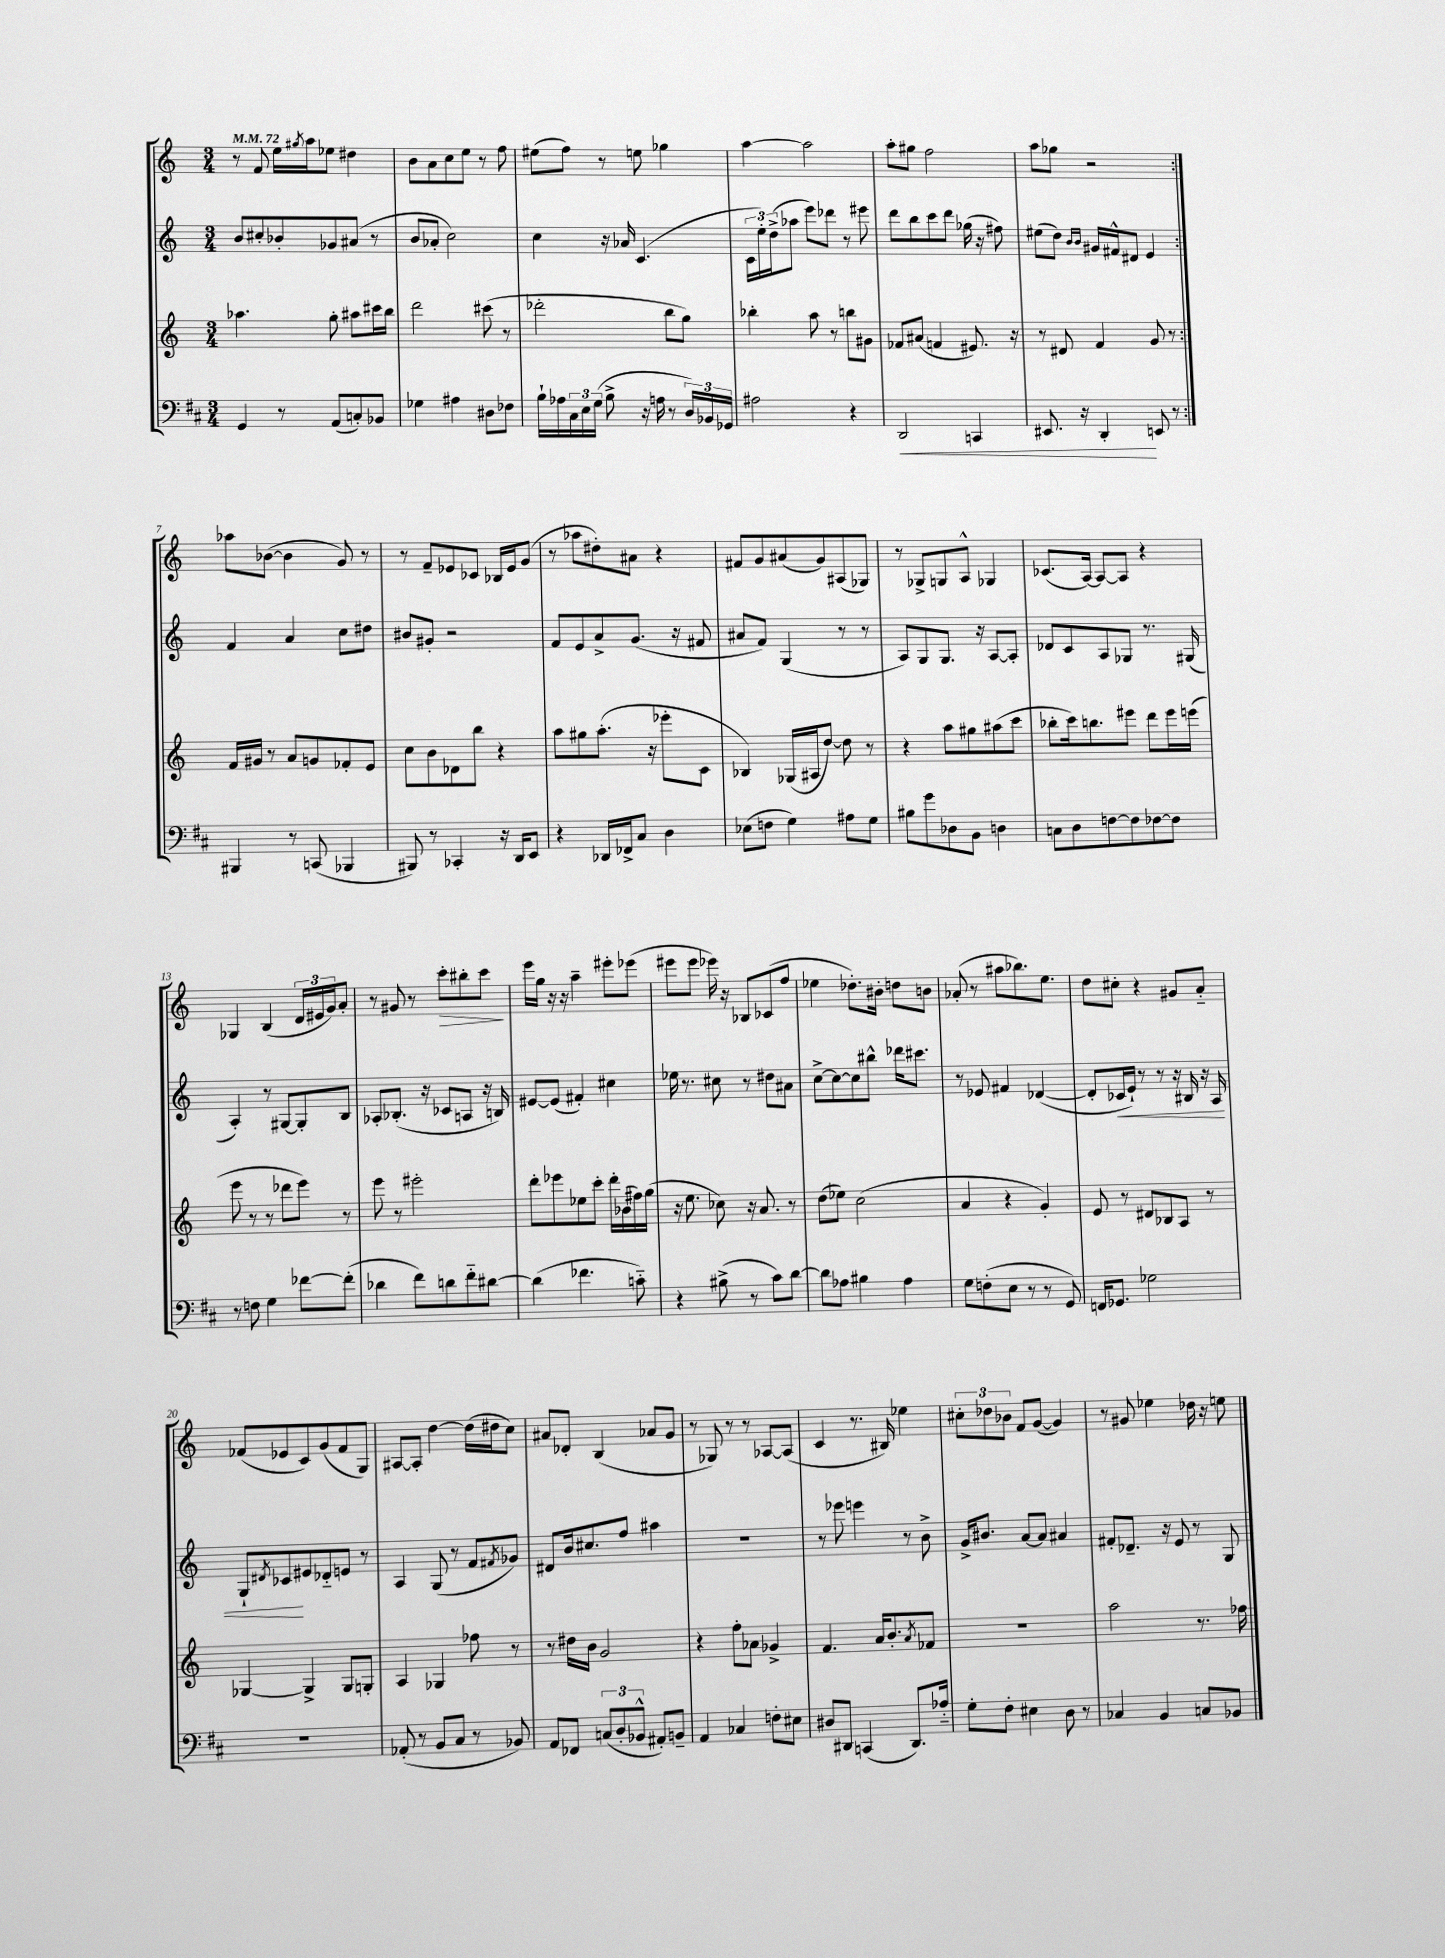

**kern	**kern	**kern	**kern
*staff4	*staff3	*staff2	*staff1
*clefF4	*clefG2	*clefG2	*clefG2
*k[f#c#]	*k[]	*k[]	*k[]
*M3/4	*M3/4	*M3/4	*M3/4
*MM72	*MM72	*MM72	*MM72
4GG/	4.aa-\	8b/L	8r
.	.	8cc#'/	8f/
8r	.	8b-'/	16ee\LL
.	.	.	8qgg#/
.	.	.	16aa\J
(8AA/L	8gg'\	8g-/	8ee-\J
8C'/)	8aa#\L	(8a#/J	4dd#\
8BB-/J	16ccc#\L	8r	.
.	16bb\JJ	.	.
=	=	=	=
4G-\	2ddd\	8b/L	8b\L
.	.	8a-'/J	8a\
4A#\	.	2cc\)	8cc\
.	.	.	8ee\J
8D#\L	(8ccc#\	.	8r
8F-\J	8r	.	8ff\
=	=	=	=
16B`\LL	2ddd-'\	4cc\	(8ee#\L
16A-\	.	.	.
24C#\	.	.	8ff\J)
24E\	.	.	.
(24G\JJ	.	.	.
8B^\	.	16r	8r
.	.	16a-/	.
16r	.	(4.c/	8ee\
16A\	.	.	.
8r	8bb\L	.	4gg-\
24D/LL)	8gg\J)	.	.
24BB-/	.	.	.
24GG-/JJ	.	.	.
=	=	=	=
2A#\	4bb-'\	24c\LL	[4aa\
.	.	24ee'\)	.
.	.	(24dd^\J	.
.	.	8aa-\J	.
.	8aa\	8eee\L)	2aa\]
.	8r	8ddd-\J	.
4r	8bb\L	8r	.
.	8g#\J	8eee#\	.
=	=	=	=
2DD/	8f-/L	8ddd\L	8aa'\L
.	(8a#/J	8bb\	8gg#\J
.	4f/	8ccc\	2ff\
.	.	8ddd\J	.
4CC/	8.e#/)	(16gg-\	.
.	.	16r	.
.	.	8ff#\)	.
.	16r	.	.
=	=	=	=
8.EE#/	8r	(8ee#\L	8aa\L
.	8d#/	8dd\J)	8gg-\J
16r	.	.	.
.	.	16qqb/LL	.
.	.	16qqb/JJ	.
4DD'/	4f/	16g#/LL	2r
.	.	16f#^^/J	.
.	.	8d#/J	.
8EE/	8g/	4e/	.
8r	8r	.	.
=:|!	=:|!	=:|!	=:|!
4BBB#/	16f/LL	4f/	8aa-\L
.	16g#/JJ	.	.
.	8r	.	([8b-\J
8r	8a/L	4a/	4b-\]
(8CC/	8g/	.	.
4BBB-/	8f-'/	8cc\L	8g/)
.	8e/J	8dd#\J	8r
=	=	=	=
8BBB#/)	8cc\L	8b#/L	8r
8r	8b\	8g#'/J	8f~/L
4CC-'/	8d-\	2r	8e-/
.	8bb\J	.	8c-/J
16r	4r	.	16B-/LL
16DD/LK	.	.	16e-/J
8EE/J	.	.	(8g/J
=	=	=	=
4r	8aa\L	8f/L	8r
.	8gg#\	8e/	8aa-\L
16DD-/LL	(8.aa'\J	8a^/	8dd#'\)
16FF-^/J	.	.	.
8C#/J	.	(8.g/J	8a#\J
.	16r	.	.
4D\	8eee-'\L	.	4r
.	.	16r	.
.	8c\J	8f#/	.
=	=	=	=
(8E-\L	4B-/)	8a#/L	8f#/L
8F\J	.	8f/J)	8g/
4G\)	(16G-/LL	(4G/	(8a#/
.	16A#/J	.	.
.	[8dd/J)	.	8g/)
8A#\L	8dd\]	8r	(8A#/
8G\J	8r	8r	8G-/J)
=	=	=	=
8B#\L	4r	8A/L)	8r
8g\	.	8G/	8G-^/L
8D-\	8aa\L	8.G/J	8G/
8BB\J	8gg#\	.	8A^^/J
.	.	16r	.
4D\	(8aa#\	[8A/L	4G-/
.	8ccc\J	8A'/]J	.
=	=	=	=
8C\L	8bb-'\L	8d-/L	(8.c-/L
8D\	16ccc\k)	8c/	.
.	8.bb\	.	[16A/Jk)
[8F\	.	8A/	8A/_L
8F\]	8eee#\J	8G-/J	8A/]J
[8F-\	8ddd\L	8.r	4r
8F-\]J	16eee#\L	.	.
.	(16eee\JJ	(16G#/	.
=	=	=	=
8r	8eee\	4A'/)	4G-/
8F\	8r	.	.
4G\	8r	8r	(4B/
.	8ddd-\L	[8G#/L	.
[8f-\L	8eee\J)	8G#'/]	24d/LL
.	.	.	24e#/
.	.	.	24g/J)
(8f-'\]J	8r	8B/J	8a'/J
=	=	=	=
4d-\	8eee\	8A-'/L	8r
.	8r	(8.B-'/J	8g#/
8f#\L)	2eee#'\	.	8r
.	.	16r	.
8d\	.	8c-/L	8ccc'\L
8f#'~\	.	8A/J	8bb#'\
[8d#\J	.	16r	8ccc\J
.	.	16B/)	.
=	=	=	=
(4d#\]	8ddd'\L	[8e#/L	16eee\LL
.	.	.	16gg\JJ
.	8eee-\	(8e#/]J	16r
.	.	.	16r
4.f-\	8ee-\	4f#'/)	4aa~\
.	8ccc'\J	.	.
.	16ddd'\LL	4cc#\	8eee#'\L
.	(16b-\	.	.
8c'~\)	16ff#\)	.	(8eee-\J
.	(16gg\JJ	.	.
=	=	=	=
4r	16r	16ee-\	8eee#\L
.	8.ee\	8.r	.
.	.	.	8eee#\J
(8B#^\	8cc-\)	8cc#\	16eee-\)
.	.	.	16r
8r	16r	8r	8B-/L
.	8.a/	.	.
8c#\L)	.	8dd#\L	(8c-/
[8d\J	8r	8a#\J	8ff/J
=	=	=	=
8d\]L	(8dd\L	[8cc^\L	4ee-\
8A-\J	8ee-\J)	8cc\_	.
4B#\	(2cc\	8cc\]	8.dd-'\L)
.	.	8bb#^^\J	.
.	.	.	16b#'\Jk
4A-\	.	16ddd-\LK	8dd\L
.	.	8.ccc#\J	.
.	.	.	8b\J
=	=	=	=
8G\L	4a/	8r	(8a-'/
(8F'\	.	8e-/	8r
8E\J	4r	4f#/	8aa#\L
8r	.	.	8.bb-\)
8r	4g'/)	([4d-/	.
.	.	.	8.ee\J
8GG/)	.	.	.
=	=	=	=
16FF/LK	8e/	8d-'/]L	8dd\L
8.GG-/J	.	.	.
.	8r	16c-/L	8cc#'\J
.	.	16e`/JJ)	.
2G-\	8d#/L	8r	4r
.	8B-/	8r	.
.	8A/J	16r	8g#/L
.	.	16B#/	.
.	8r	16r	8a'~/J
.	.	16A/	.
=	=	=	=
2.r	[4G-/	8G`/L	(8f-/L
.	.	8qd#/	.
.	.	8c-/	8e-/
.	4G-^/]	8e#/	8c/)
.	.	8d-'~/	(8g/
.	8G-/L	8e/J	8f-/
.	8G'/J	8r	8G/J)
=	=	=	=
(8AA-'/	4A/	4A/	[8A#/L
8r	.	.	8A#'/]J
8BB/L	4G-/	(8G/	[4dd\
8C#/J	.	8r	.
8r	8ff-\	8f/L	(16dd\]LL
.	.	.	16dd#\J
.	.	8qf#/	.
8BB-/)	8r	8g-/J)	8cc\J)
=	=	=	=
8AA/L	8r	8d#/L	8a#/L
8FF-/J	16dd#\LL	16b/k	8d-'/J
.	16b\JJ	8.cc#/	.
(12C/L	2g/	.	(4B/
12D'/	.	.	.
.	.	8ff/J	.
12BB-^^/J	.	.	.
8AA#'/L)	.	4aa#\	8a-/L
8BB~/J	.	.	8g/J
=	=	=	=
4AA/	4r	2.r	8r
.	.	.	8G-/)
4C-/	8ff'\L	.	8r
.	8a-\J	.	8r
8F'\L	4g-^/	.	[8A-/L
8E#\J	.	.	(8A-/]J
=	=	=	=
8D#/L	4.f/	8r	4c/
8DD#/J	.	8eee-\	.
(4CC/	.	4eee\	8.r
.	16a/LK	.	.
.	8.b'/	.	16B#/)
8.DD#/L)	.	8r	4ee-\
.	8qa/	.	.
.	8f-/J	8b^\	.
16A-'~/Jk	.	.	.
=	=	=	=
8G'\L	2.r	16g^/LK	12cc#'\L
.	.	8.b#/J	.
.	.	.	12dd-\
8F#'\J	.	.	.
.	.	.	12b-\J
4E#\	.	[8a/L	8f/L
.	.	8a/]J	([8g/J
8D\	.	4a#/	4g/])
8r	.	.	.
=	=	=	=
4C-/	2aa\	8f#'/L	8r
.	.	8.d-~/J	8g#/
4BB/	.	.	4ee-\
.	.	16r	.
.	.	8e/	.
8C/L	8.r	8r	16dd-\
.	.	.	16r
8BB-/J	.	8G/	8ee\
.	16ff-\	.	.
==	==	==	==
*-	*-	*-	*-
